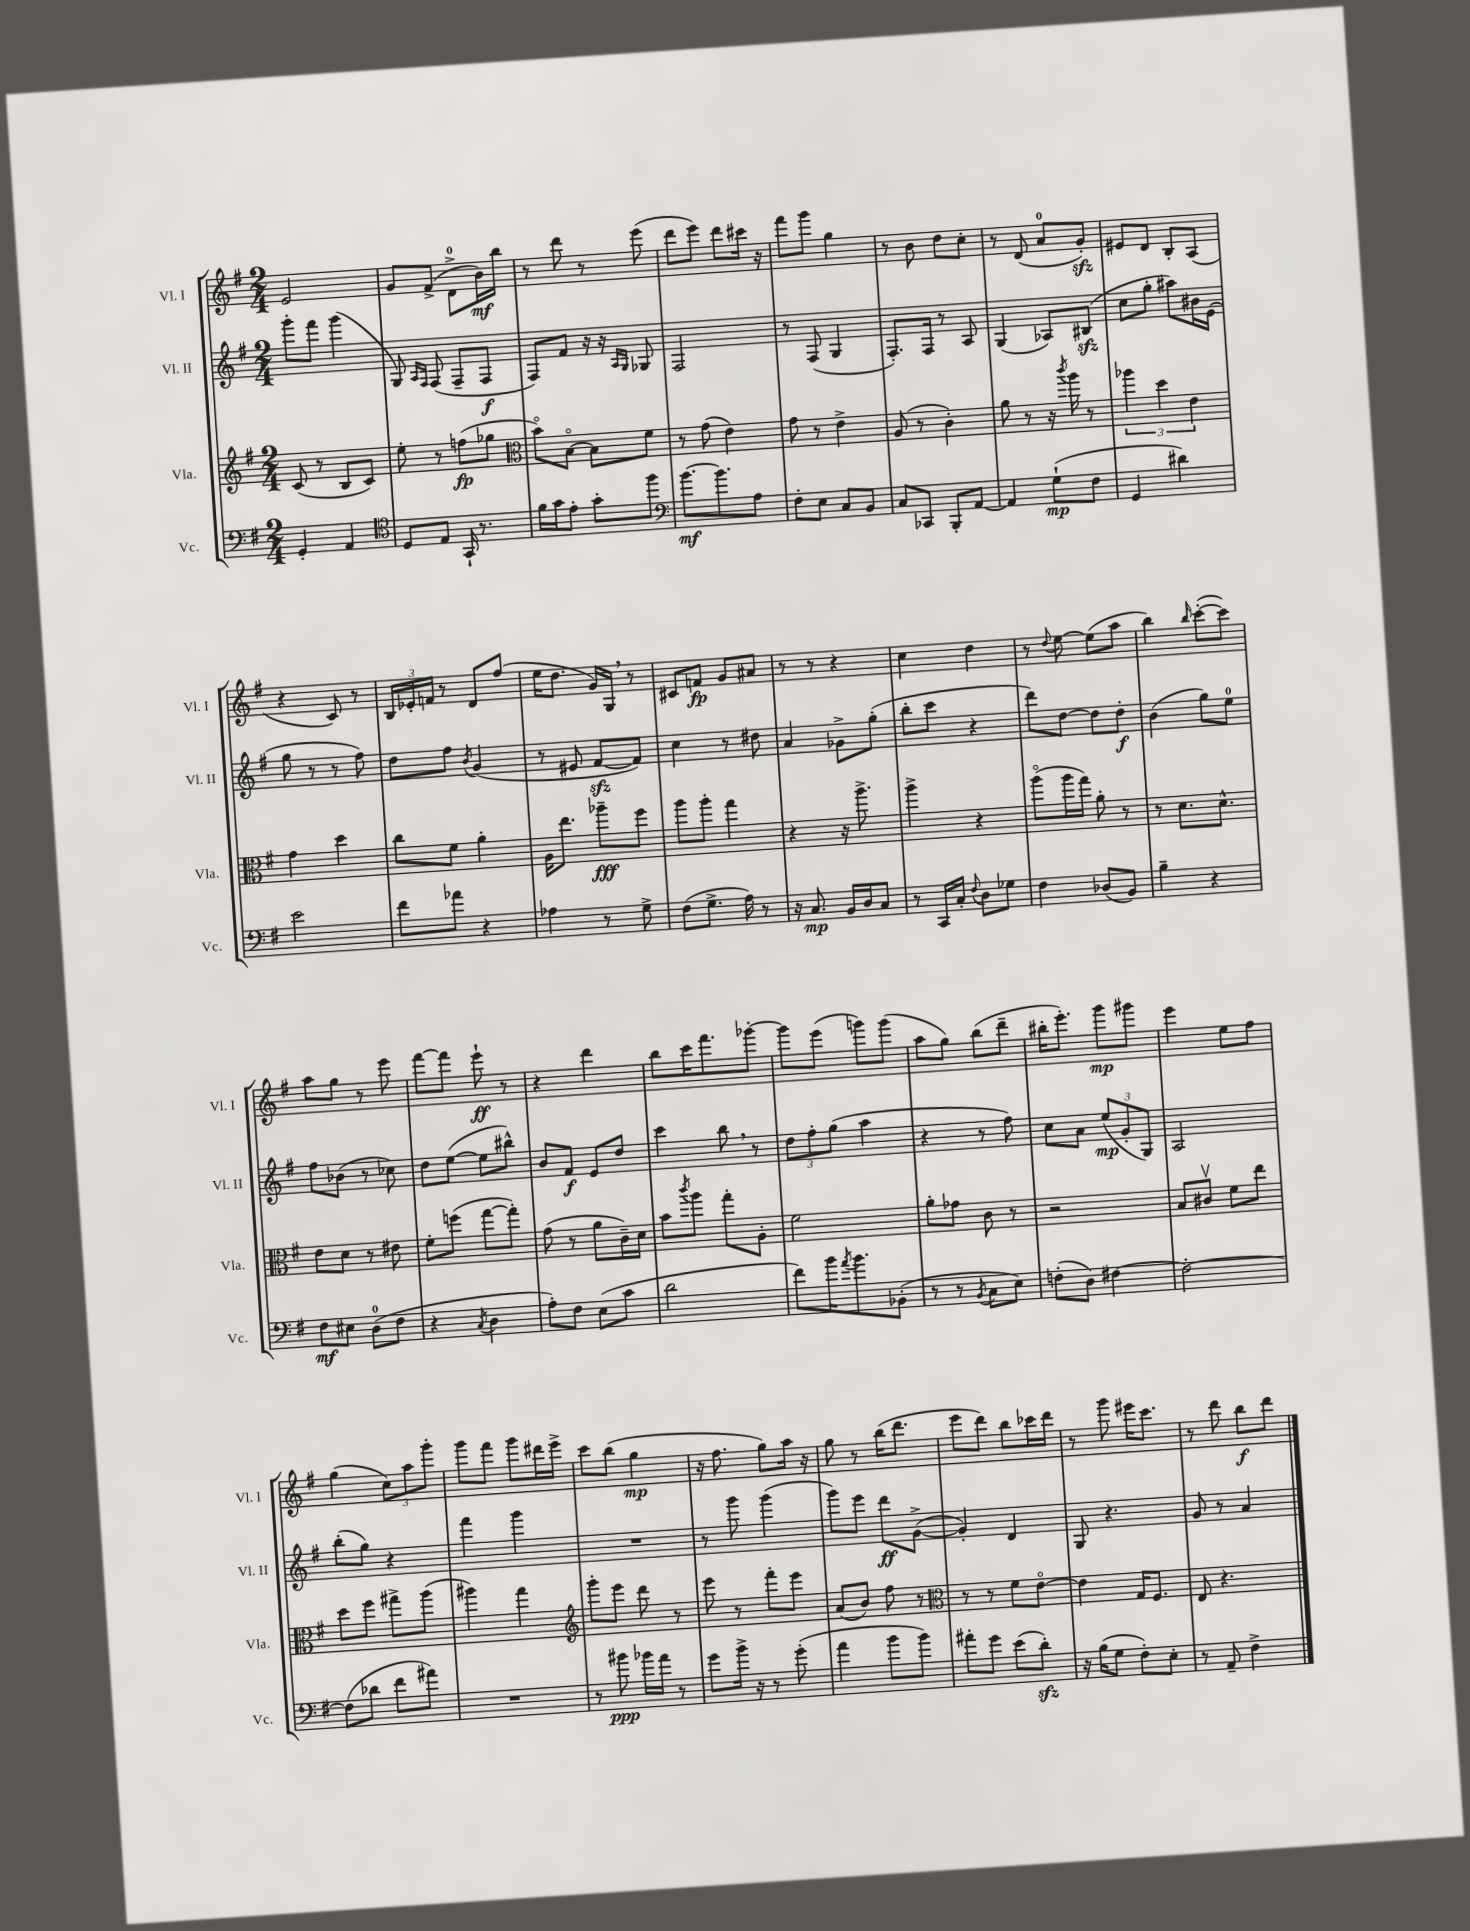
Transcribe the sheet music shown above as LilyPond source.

<<
\new StaffGroup <<
\new Staff = "s0" \with { instrumentName = "Vl. I" shortInstrumentName = "Vl. I" } {
    \clef treble \key g \major \numericTimeSignature \time 2/4
    e'2 |
    g'8 fis'8->( d'8-0-> b'16\mf) b''16 |
    r8 d'''8 r8 e'''8( |
    d'''8 e'''8) d'''8 cis'''16 r16 |
    fis'''8 g'''8 g''4 |
    r8 b'8 d''8 c''8-. |
    r8 d'8( a'8-0 g'8-.\sfz) |
    eis'8 d'8 b8-. a8( |
    r4 c'8) r8 |
    \tuplet 3/2 { b16 ees'16-. f'16 } r8 d'8 fis''8( |
    e''16 d''8. g'16) g16 \breathe r8 |
    cis'8 f'8\fp g'8 ais'8 |
    r8 r8 r4 |
    c''4 d''4 |
    r8 \appoggiatura { d''8 } e''8~ e''8( a''8 |
    b''4) \grace { b''16 } c'''8~-.( c'''8) |
    a''8 g''8 r8 e'''8 |
    fis'''8~ fis'''8 e'''8-!\ff r8 |
    r4 d'''4 |
    b''8 c'''16 fis'''8. ges'''8~-. |
    ges'''8 e'''8( g'''8) g'''8( |
    a''8 g''8) b''8( d'''8-- |
    bis''16-. e'''8.-.) g'''8\mp gis'''8 |
    e'''4 e''8 fis''8 |
    g''4( \tuplet 3/2 { c''8) a''8 g'''8-. } |
    g'''8 fis'''8 g'''8 dis'''16 e'''16-> |
    c'''8 b''8( g''4\mp |
    r16 fis''8. g''8) a''16 r16 |
    g''8 r8 b''16( d'''8. |
    e'''8 d'''8) b''8 ces'''16 d'''16 |
    r8 g'''8 eis'''16 c'''8. |
    r8 d'''8 b''8\f d'''8 \bar "|." |
}
\new Staff = "s1" \with { instrumentName = "Vl. II" shortInstrumentName = "Vl. II" } {
    \clef treble \key g \major \numericTimeSignature \time 2/4
    g'''8-. fis'''8 g'''4( |
    g8) \grace { a16 fis16 } fis8( fis8-- fis8\f |
    fis8) fis'8 r16 r16 \grace { a16 g16 } ges8 |
    fis2 |
    r8 fis8( g4 |
    fis8.-.) fis16 r8 a8 |
    g4( aes8) bis8\sfz( |
    c''8 g''8-. ais''8) bis'16 e'16( |
    g''8 r8 r8 fis''8) |
    d''8 fis''8 \acciaccatura { b'8 } g'4( |
    r8 eis'8 fis'8~\sfz fis'8) |
    c''4 r8 dis''8 |
    a'4 ges'8-> g''8-.( |
    b''8-. c'''8 r4 |
    d'''8) d''8~ d''8 d''8-.\f |
    b'4( g''8) e''8-0 |
    fis''8 bes'8( r8 ces''8) |
    d''8 e''8~( e''8 bis''8-^) |
    b'8 fis'8\f e'8 d''8 |
    c'''4 b''8 \breathe r8 |
    \tuplet 3/2 { d''8 fis''8-. g''8( } a''4 |
    r4 r8 fis''8) |
    c''8 a'8 \tuplet 3/2 { e''8\mp( g'8-. g8) } |
    a2 |
    b''8-.( g''8) r4 |
    fis'''4 g'''4 |
    R2 |
    r8 g'''8 g'''4( |
    g'''8) e'''8 d'''8\ff g'8~->( |
    g'4-.) d'4 |
    g8 r4. |
    g'8 r8 a'4 \bar "|." |
}
\new Staff = "s2" \with { instrumentName = "Vla." shortInstrumentName = "Vla." } {
    \clef treble \key g \major \numericTimeSignature \time 2/4
    c'8( r8 b8 c'8) |
    e''8-. r8 f''8\fp( ges''8 |
    \clef alto b'8\flageolet) b8~\flageolet b8 fis'8 |
    r8 g'8( e'4) |
    g'8 r8 e'4-> |
    a8( r8 c'4-.) |
    a'8 r8 r16 \acciaccatura { c'''8 } a''16 r8 |
    \tuplet 3/2 { aes''4 d''4 e'4 } |
    g'4 d''4 |
    c''8 fis'8 a'4-. |
    a16 e''8. aes''8--\fff fis''8 |
    a''8 a''8-. g''4 |
    r4 r16 a''8.-> |
    a''4-> r4 |
    a''8\flageolet( a''16 g''16) a'8-. r8 |
    r8 d'8. d'8.-^ |
    e'8 d'8 r8 eis'8 |
    fis'8-. f''8( g''8~ g''8-.) |
    g'8( r8 a'8 c'16--) d'16 |
    b'8 \acciaccatura { c'''8 } a''8 g''8-. a8-. |
    fis'2 |
    a'8-. ges'8 c'8 r8 |
    r2 |
    b8 cis'8\upbow fis'8 e''8 |
    d''8 fis''8 gis''8-> a''8( |
    ais''4) g''4 |
    \clef treble g'''8-. e'''8 d'''8 r8 |
    e'''8 r8 fis'''8-. e'''8 |
    a'8( b'8) fis''8 r8 |
    \clef alto r8 r8 fis'8 e'8~\flageolet |
    e'4 g16 fis8. |
    e8 r4. \bar "|." |
}
\new Staff = "s3" \with { instrumentName = "Vc." shortInstrumentName = "Vc." } {
    \clef bass \key g \major \numericTimeSignature \time 2/4
    g,4-. a,4 |
    \clef tenor d8 e8 g,16-! r8. |
    fis'16 g'16 e'8-. g'8-. fis''8 |
    \clef bass b'8.~\mf b'8. a8 |
    fis8-. e8 c8 b,8 |
    c8 ces,8 b,,8-. a,8~ |
    a,4 g8-!\mp( fis8 |
    g,4 dis'4) |
    e'2 |
    fis'8 aes'8 r4 |
    aes4 r8 g8-> |
    fis8( g8.-> a16) r8 |
    r16 c8.\mp b,16 d16 c8 |
    r8 c,16 c16-. \appoggiatura { fis8 } d8 ges8 |
    fis4 des8( b,8) |
    b4-- r4 |
    fis8\mf eis8 d8-0( fis8 |
    r4 \acciaccatura { c8 } d4 |
    a8-.) fis8 e8( c'8 |
    d'2 |
    fis'8) b'16 \acciaccatura { a'8 } b'8. bes,8-.( |
    r8 r8 \acciaccatura { b,8 } c8 e8) |
    f8-.( d8) fis4~ |
    fis2~-. |
    fis8( des'8 fis'8 ais'8) |
    R2 |
    r8 bis'8\ppp bes'16 a'16 r8 |
    g'8 b'16-> r16 r8 g'8-.( |
    a'4 b'8 b'8) |
    ais'8-. g'8 e'8( d'8-.\sfz) |
    r16 b16( g8 fis8-.) e8-. |
    r8 a,8-- fis4-> \bar "|." |
}
>>
>>
\layout { \context { \Score \remove "Bar_number_engraver" } }
